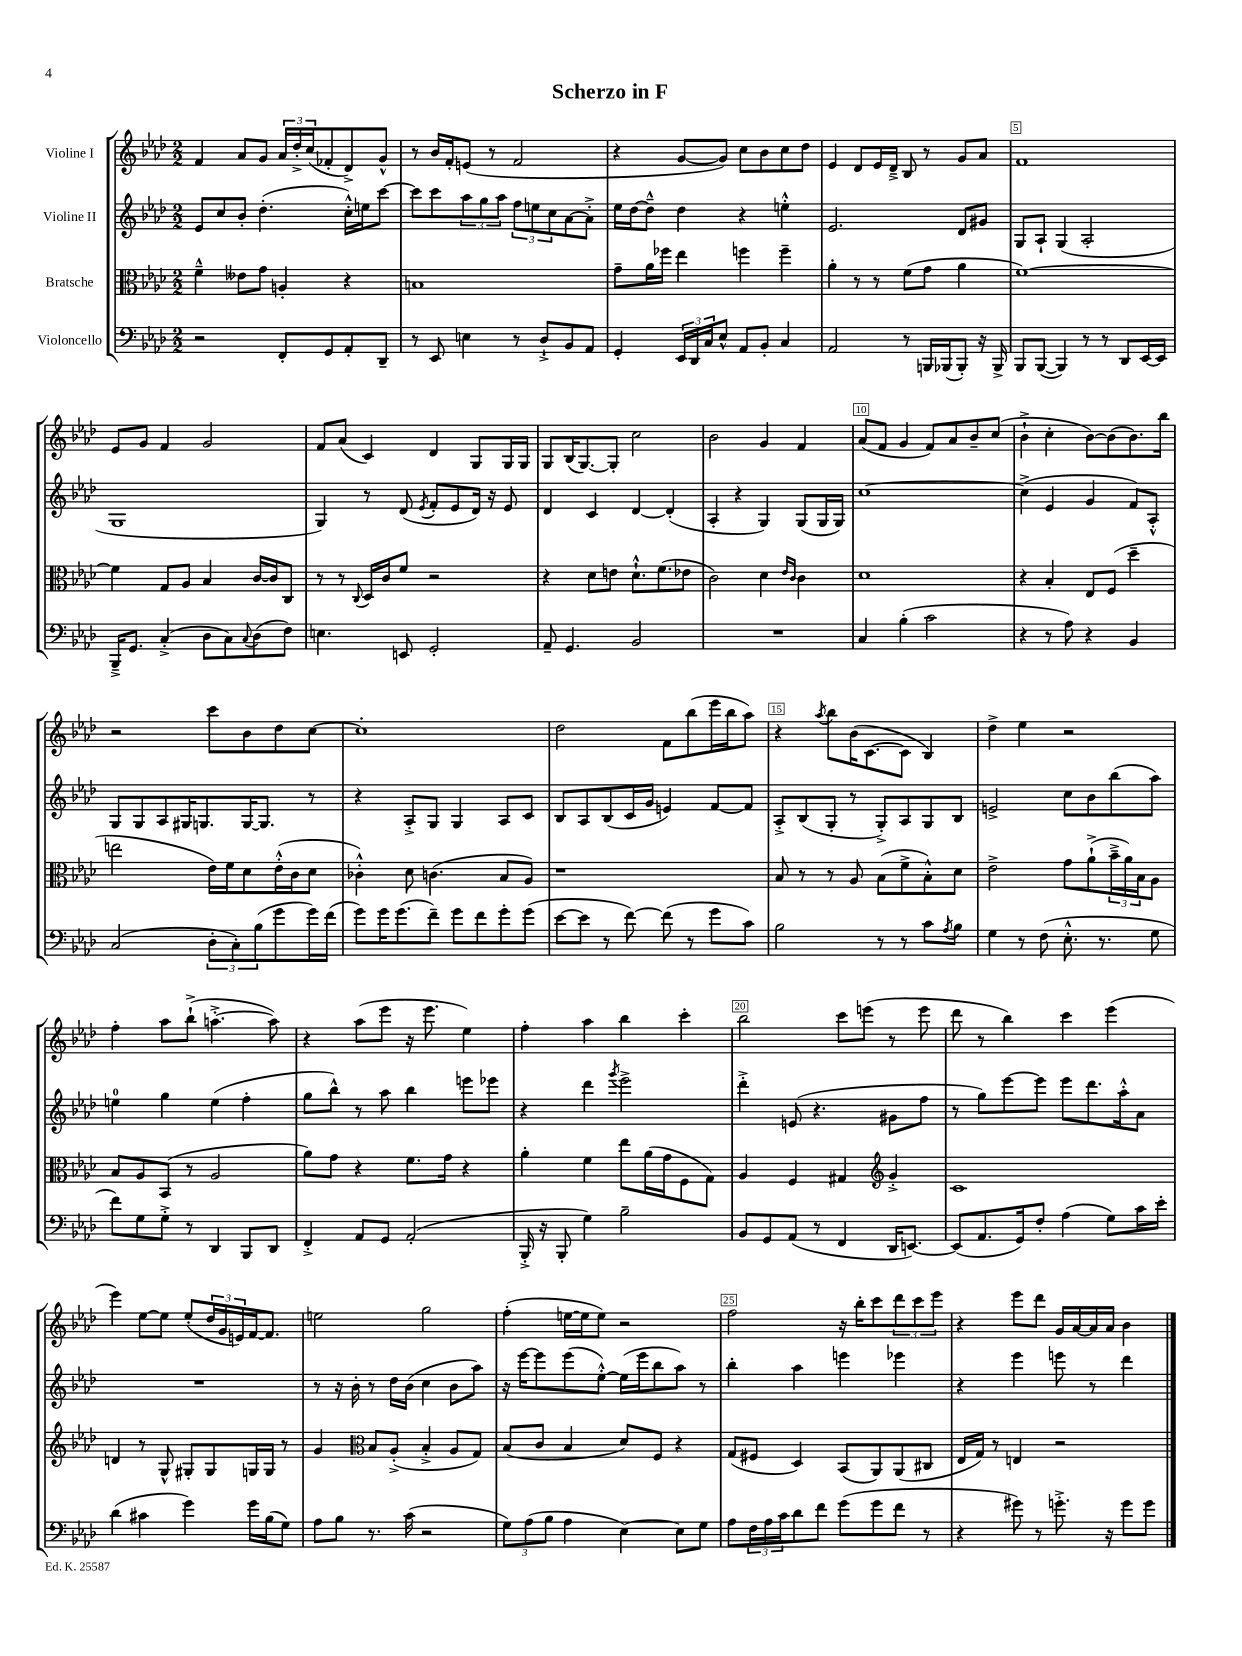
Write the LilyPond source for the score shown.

\header { title = "Scherzo in F" }
<<
\new StaffGroup <<
\new Staff = "s0" \with { instrumentName = "Violine I" } {
    \clef treble \key aes \major \numericTimeSignature \time 2/2
    f'4 aes'8 g'8 \tuplet 3/2 { aes'16 des''16-.-> c''16( } fes'8-. des'8->) g'8-^ |
    r8 bes'16 f'16-. e'8( r8 f'2 |
    r4 g'8~ g'8) c''8 bes'8 c''8 des''8 |
    ees'4 des'8 ees'16 des'16---> bes8 r8 g'8 aes'8 |
    f'1 |
    ees'8 g'8 f'4 g'2 |
    f'8 aes'8( c'4) des'4 g8 g16 g16 |
    g8 bes16( g8.~) g8-. c''2 |
    bes'2 g'4 f'4 |
    aes'8( f'8 g'4 f'8) aes'8 bes'8-- c''8( |
    bes'4-!-> c''4-. bes'8~) bes'8( bes'8.) bes''16 |
    r2 c'''8 bes'8 des''8 c''8~ |
    c''1-. |
    des''2 f'8 bes''8( ees'''16 bes''16 aes''8) |
    r4 \acciaccatura { aes''8 } bes''8 bes'16( c'8.~ c'8 bes4) |
    des''4-> ees''4 r2 |
    f''4-. aes''8 bes''8-!->( a''4.~-.-> a''8) |
    r4 aes''8( ees'''8 r16 ees'''8. ees''4) |
    f''4-. aes''4 bes''4 c'''4-. |
    bes''2 c'''8 e'''8( r8 e'''8 |
    des'''8 r8 bes''4) c'''4 ees'''4( |
    ees'''4) ees''8~ ees''8 ees''8-.( \tuplet 3/2 { des''16 g'16 e'16) } f'16~ f'8. |
    e''2 g''2 |
    f''4-.( e''16~ e''16 e''8) r2 |
    f''2 r16 bes''16-. c'''8 \tuplet 3/2 { des'''8 c'''8 ees'''8 } |
    r4 ees'''8 des'''8 g'16 aes'16~ aes'16 aes'16 bes'4 \bar "|." |
}
\new Staff = "s1" \with { instrumentName = "Violine II" } {
    \clef treble \key aes \major \numericTimeSignature \time 2/2
    ees'8 c''8 bes'8-. des''4.-.( c''16-.-^) e''16 c'''8~ |
    c'''8 c'''8 \tuplet 3/2 { aes''8 g''8 aes''8 } \tuplet 3/2 { f''8 e''8 c''8 } aes'8~ aes'8-.-> |
    ees''16 des''16~ des''8---^ des''4 r4 e''4-.-^ |
    ees'2. des'8 gis'8 |
    g8 aes8-! g4( aes2-. |
    g1 |
    g4) r8 des'8( \acciaccatura { ees'8 } f'8-. ees'8 des'16) r16 ees'8 |
    des'4 c'4 des'4~ des'4-.( |
    aes4-. r4 g4) g8( g16 g16) |
    c''1~ |
    c''4->( ees'4 g'4 f'8) aes8-.-^ |
    g8 g8 aes8 gis16 g8. g16~ g8. r8 |
    r4 aes8-.-> g8 g4 aes8 c'8 |
    bes8 aes8 bes8( c'16 g'16 e'4) f'8~ f'8 |
    aes8-.-> bes8( g8-. r8 g8-.->) aes8 g8 bes8 |
    e'2-> c''8 bes'8 bes''8( aes''8) |
    e''4-0 g''4 e''4( f''4-. |
    g''8 bes''8-^) r8 aes''8 bes''4 e'''8 ees'''8 |
    r4 des'''4 \acciaccatura { g'''8 } ees'''2-> |
    des'''4-.-> e'8( r4. gis'8 f''8 |
    r8 g''8) ees'''8~ ees'''8 ees'''8 des'''8. aes''16-.-^ aes'8 |
    R1 |
    r8 r16 bes'16-. r8 des''16 bes'16( c''4 bes'8 aes''8) |
    r16 ees'''16~ ees'''8 ees'''8( ees''8~-.-^) ees''16( ees'''16 bes''8 aes''8) r8 |
    bes''4-. aes''4 e'''4 ees'''4 |
    r4 ees'''4 e'''8 r8 des'''4 \bar "|." |
}
\new Staff = "s2" \with { instrumentName = "Bratsche" } {
    \clef alto \key aes \major \numericTimeSignature \time 2/2
    f'4---^ eeses'8 g'8 a4-. r4 |
    b1 |
    g'8-- aes'16 fes''16 ees''4 f''4 f''4-- |
    aes'4-. r8 r8 f'8( g'8 aes'4 |
    f'1~) |
    f'4 g8 aes8 bes4 c'16~ c'16 c8 |
    r8 r8 \appoggiatura { c8 } des16 c'16 f'8 r2 |
    r4 des'8 e'8 des'8.-!-^ f'8.( ees'8 |
    c'2) des'4 \grace { ees'16 c'16 } c'4 |
    des'1 |
    r4 bes4-. ees8 f8( des''4-- |
    e''2 ees'16) f'16 des'8 ees'16-.-^( c'16 des'8 |
    ces'4-.-^) des'8 c'4.( bes8 aes8) |
    r1 |
    bes8 r8 r8 aes8 bes8( f'8-> bes8-.-^) des'8 |
    ees'2-> g'8 aes'8-!->( \tuplet 3/2 { bes'16---> aes'16) bes16 } aes8 |
    bes8 aes8 bes,8( r8 aes2 |
    aes'8) g'8 r4 f'8. g'16 r4 |
    aes'4-. f'4 ees''8 aes'16( g'16 f8 g8) |
    aes4 f4 gis4 \clef treble g'4-.-> |
    c'1 |
    d'4 r8 g8-^ gis8-. gis8 g16 g16 r8 |
    g'4 \clef alto bes8 aes8-.->( bes4-.-> aes8 g8) |
    bes8( c'8 bes4 des'8) f8 r4 |
    g8( fis8 des4) bes,8( aes,8) aes,8( cis8 |
    ees16 g16) r8 e4 r2 \bar "|." |
}
\new Staff = "s3" \with { instrumentName = "Violoncello" } {
    \clef bass \key aes \major \numericTimeSignature \time 2/2
    r2 f,8-. g,8 aes,8-. des,8-- |
    r8 ees,8 e4 r8 des8-!-> bes,8 aes,8 |
    g,4-. \tuplet 3/2 { ees,16 des,16 c16 } ees8-^ aes,8 bes,8-. c4 |
    aes,2 r8 b,,16 bes,,16( bes,,8-.) r16 bes,,16-> |
    bes,,8 bes,,8~( bes,,4) r8 r8 des,8 ees,16~ ees,16 |
    bes,,16---> g,8. c4-.->( des8 c8) \appoggiatura { c8 } des8( f8) |
    e4. e,8 g,2-. |
    aes,8-- g,4. bes,2 |
    R1 |
    c4 bes4-.( c'2 |
    r4 r8 aes8) r4 bes,4 |
    c2( \tuplet 3/2 { des8-. c8-.) bes8( } g'8 g'16) f'16( |
    g'8) g'16 g'8.( f'8--) g'8 f'8 g'8-. g'8( |
    ees'8~ ees'8 r8 f'8~) f'8( r8 g'8 c'8) |
    bes2 r8 r8 c'8 \acciaccatura { aes8 } bes8 |
    g4 r8 f8( ees8.-.-^ r8. g8 |
    f'8) g8 g8-.-> r8 des,4 bes,,8 des,8 |
    f,4-.-> aes,8 g,8 aes,2-.( |
    bes,,16-.-> r16 bes,,8-. g4) bes2-- |
    bes,8 g,8 aes,8( r8 f,4 des,16 e,8.~) |
    e,8( aes,8. g,16) f8-. aes4( g8) c'16 ees'16-. |
    des'4( cis'4 g'4) g'16 bes16( g8) |
    aes8 bes8 r8. c'16( r2 |
    \tuplet 3/2 { g8) aes8( bes8 } aes4 ees4~) ees8 g8 |
    aes8 \tuplet 3/2 { f16 aes16 c'16 } des'8 f'8 g'8( g'8 f'8 r8 |
    r4 gis'8) r8 g'8.-.-> r16 g'8 g'8 \bar "|." |
}
>>
>>
\layout { \context { \Score \override BarNumber.break-visibility = ##(#f #t #t) barNumberVisibility = #(every-nth-bar-number-visible 5) \override BarNumber.stencil = #(make-stencil-boxer 0.1 0.3 ly:text-interface::print) } }
